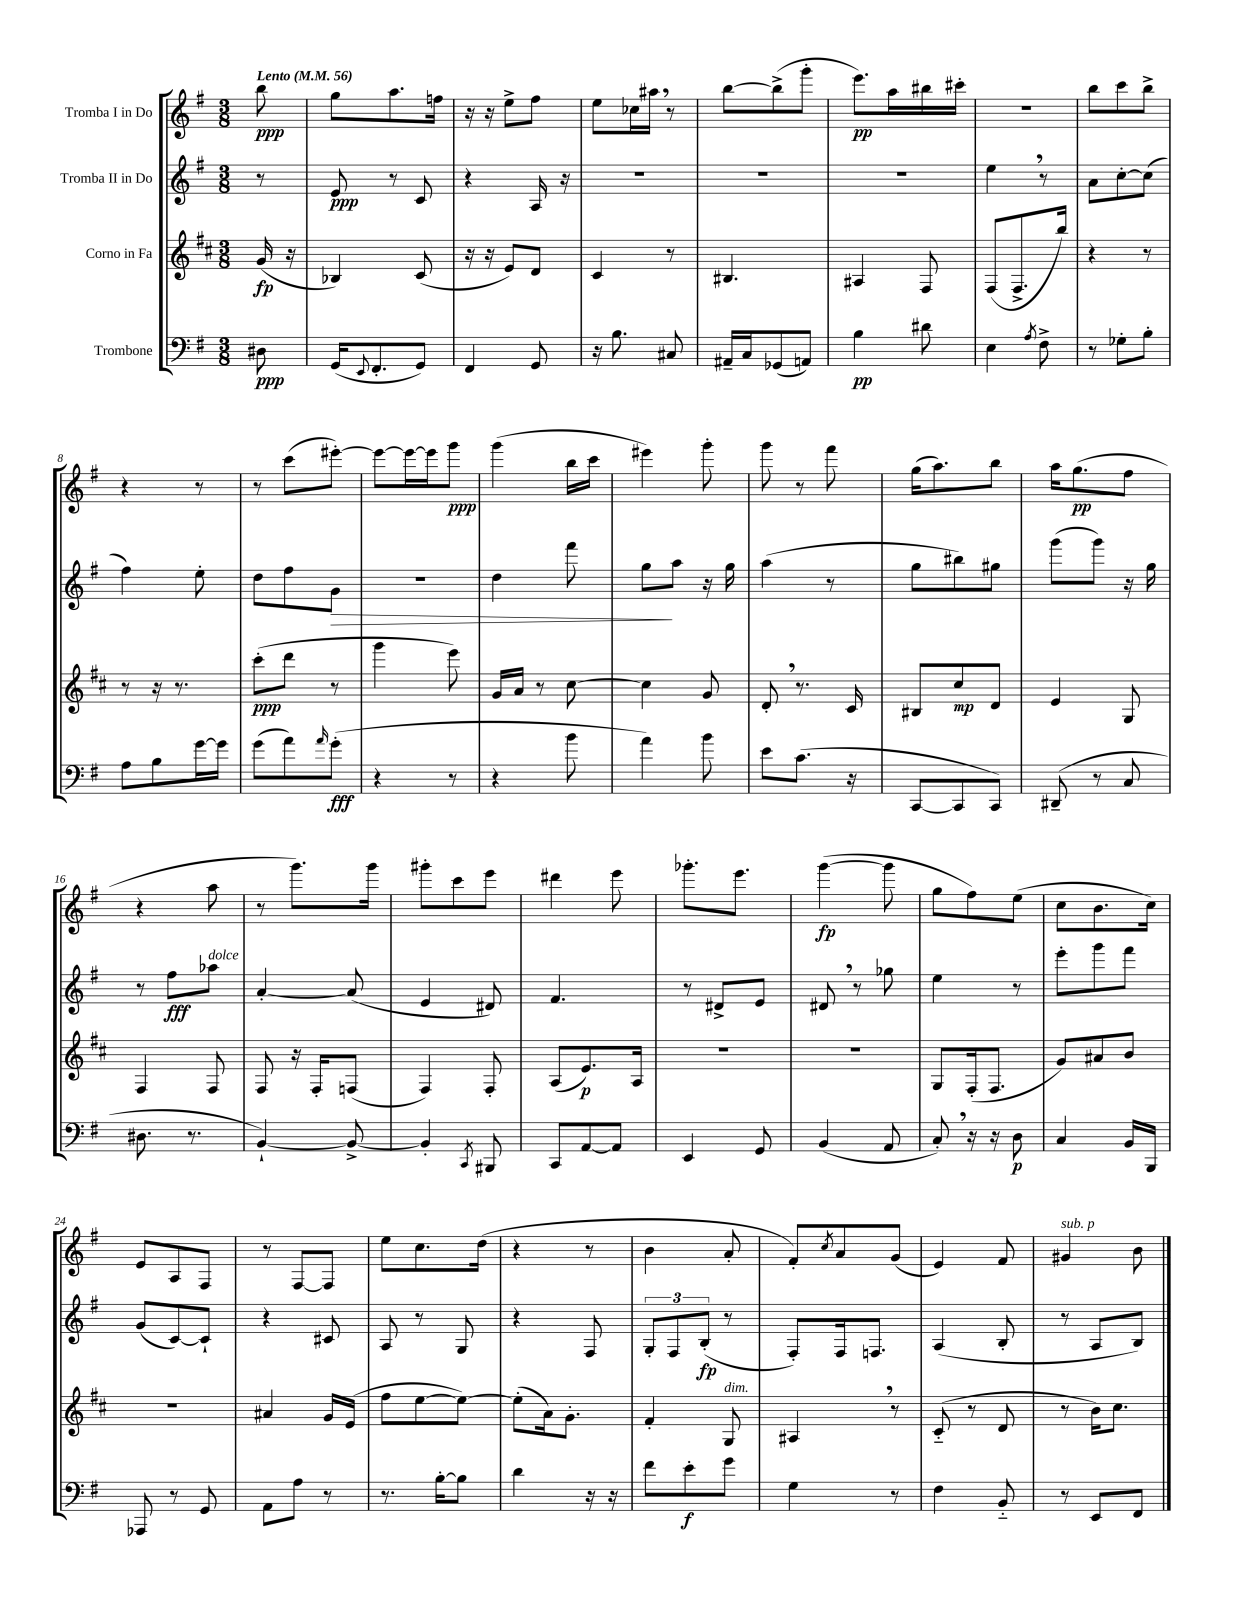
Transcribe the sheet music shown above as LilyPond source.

<<
\new StaffGroup <<
\new Staff = "s0" \with { instrumentName = "Tromba I in Do" } {
    \clef treble \key g \major \numericTimeSignature \time 3/8 \partial 8 \tempo "Lento" 4 = 56
    b''8\ppp |
    g''8 a''8. f''16 |
    r16 r16 e''8-> fis''8 |
    e''8 ces''16 ais''16 \breathe r8 |
    b''8~ b''8->( g'''8-. |
    e'''8.\pp) a''16 bis''16 cis'''16-. |
    R4. |
    b''8 c'''8 b''8-> |
    r4 r8 |
    r8 c'''8( eis'''8~-.) |
    eis'''8~ eis'''16~ eis'''16 g'''8\ppp |
    g'''4( b''16 c'''16 |
    eis'''4) g'''8-. |
    g'''8 r8 fis'''8 |
    g''16( a''8.) b''8 |
    a''16 g''8.\pp( fis''8 |
    r4 a''8 |
    r8 g'''8.) g'''16 |
    gis'''8-. c'''8 e'''8 |
    dis'''4 e'''8 |
    ges'''8.-. e'''8. |
    g'''4~\fp( g'''8 |
    g''8 fis''8) e''8( |
    c''8 b'8. c''16) |
    e'8 a8 fis8 |
    r8 fis8~ fis8 |
    e''8 c''8. d''16( |
    r4 r8 |
    b'4 a'8-. |
    fis'8-.) \acciaccatura { c''8 } a'8 g'8( |
    e'4) fis'8 |
    gis'4^\markup { \italic "sub. p" } b'8 \bar "|." |
}
\new Staff = "s1" \with { instrumentName = "Tromba II in Do" } {
    \clef treble \key g \major \numericTimeSignature \time 3/8 \partial 8
    r8 |
    e'8\ppp r8 c'8 |
    r4 a16 r16 |
    R4. |
    R4. |
    R4. |
    e''4 \breathe r8 |
    a'8 c''8~-. c''8( |
    fis''4) e''8-. |
    d''8 fis''8 g'8\> |
    R4. |
    d''4 fis'''8 |
    g''8\! a''8 r16 g''16 |
    a''4( r8 |
    g''8 bis''8) gis''8 |
    g'''8( g'''8) r16 g''16 |
    r8 fis''8\fff aes''8^\markup { \italic "dolce" } |
    a'4~-. a'8( |
    e'4 dis'8) |
    fis'4. |
    r8 dis'8-> e'8 |
    dis'8 \breathe r8 ges''8 |
    e''4 r8 |
    e'''8-. g'''8 fis'''8 |
    g'8( c'8~) c'8-! |
    r4 cis'8 |
    a8 r8 g8 |
    r4 fis8 |
    \tuplet 3/2 { g8-. fis8 b8-.\fp( } r8 |
    fis8-.) fis16 f8. |
    a4( b8-. |
    r8 a8 b8) \bar "|." |
}
\new Staff = "s2" \with { instrumentName = "Corno in Fa" } {
    \clef treble \key d \major \numericTimeSignature \time 3/8 \partial 8
    g'16\fp( r16 |
    bes4) cis'8( |
    r16 r16 e'8) d'8 |
    cis'4 r8 |
    bis4. |
    ais4 fis8 |
    fis8( fis8.-> b''16) |
    r4 r8 |
    r8 r16 r8. |
    cis'''8-.\ppp( d'''8 r8 |
    g'''4 e'''8) |
    g'16 a'16 r8 cis''8~ |
    cis''4 g'8 |
    d'8-. \breathe r8. cis'16 |
    bis8 cis''8\mp d'8 |
    e'4 g8 |
    fis4 fis8 |
    fis8 r16 fis16-. f8( |
    fis4) fis8-. |
    a8( e'8.\p) a16 |
    R4. |
    R4. |
    g8 fis16-.( fis8. |
    g'8) ais'8 b'8 |
    R4. |
    ais'4 g'16 e'16( |
    fis''8 e''8~ e''8~) |
    e''8-.( a'16) g'8.-. |
    fis'4-. g8^\markup { \italic "dim." } |
    ais4 \breathe r8 |
    cis'8-_( r8 d'8 |
    r8 b'16) cis''8. \bar "|." |
}
\new Staff = "s3" \with { instrumentName = "Trombone" } {
    \clef bass \key g \major \numericTimeSignature \time 3/8 \partial 8
    dis8\ppp |
    g,16( \appoggiatura { e,8 } fis,8.-. g,8) |
    fis,4 g,8 |
    r16 b8. cis8 |
    ais,16-- c16 ges,8( a,8) |
    b4\pp dis'8 |
    e4 \acciaccatura { a8 } fis8-> |
    r8 ges8-. b8-. |
    a8 b8 g'16~ g'16 |
    g'8( a'8) \grace { a'16 } g'8-.\fff( |
    r4 r8 |
    r4 b'8 |
    a'4) b'8 |
    e'8 c'8.( r16 |
    c,8~ c,8 c,8) |
    dis,8--( r8 c8 |
    dis8. r8. |
    b,4~-!) b,8~-> |
    b,4-. \acciaccatura { c,8 } bis,,8 |
    c,8 a,8~ a,8 |
    e,4 g,8 |
    b,4( a,8 |
    c8-.) \breathe r16 r16 d8\p |
    c4 b,16 b,,16 |
    aes,,8 r8 g,8 |
    a,8 a8 r8 |
    r8. b16~-. b8 |
    d'4 r16 r16 |
    fis'8 e'8-.\f g'8 |
    g4 r8 |
    fis4 b,8-_ |
    r8 e,8 fis,8 \bar "|." |
}
>>
>>
